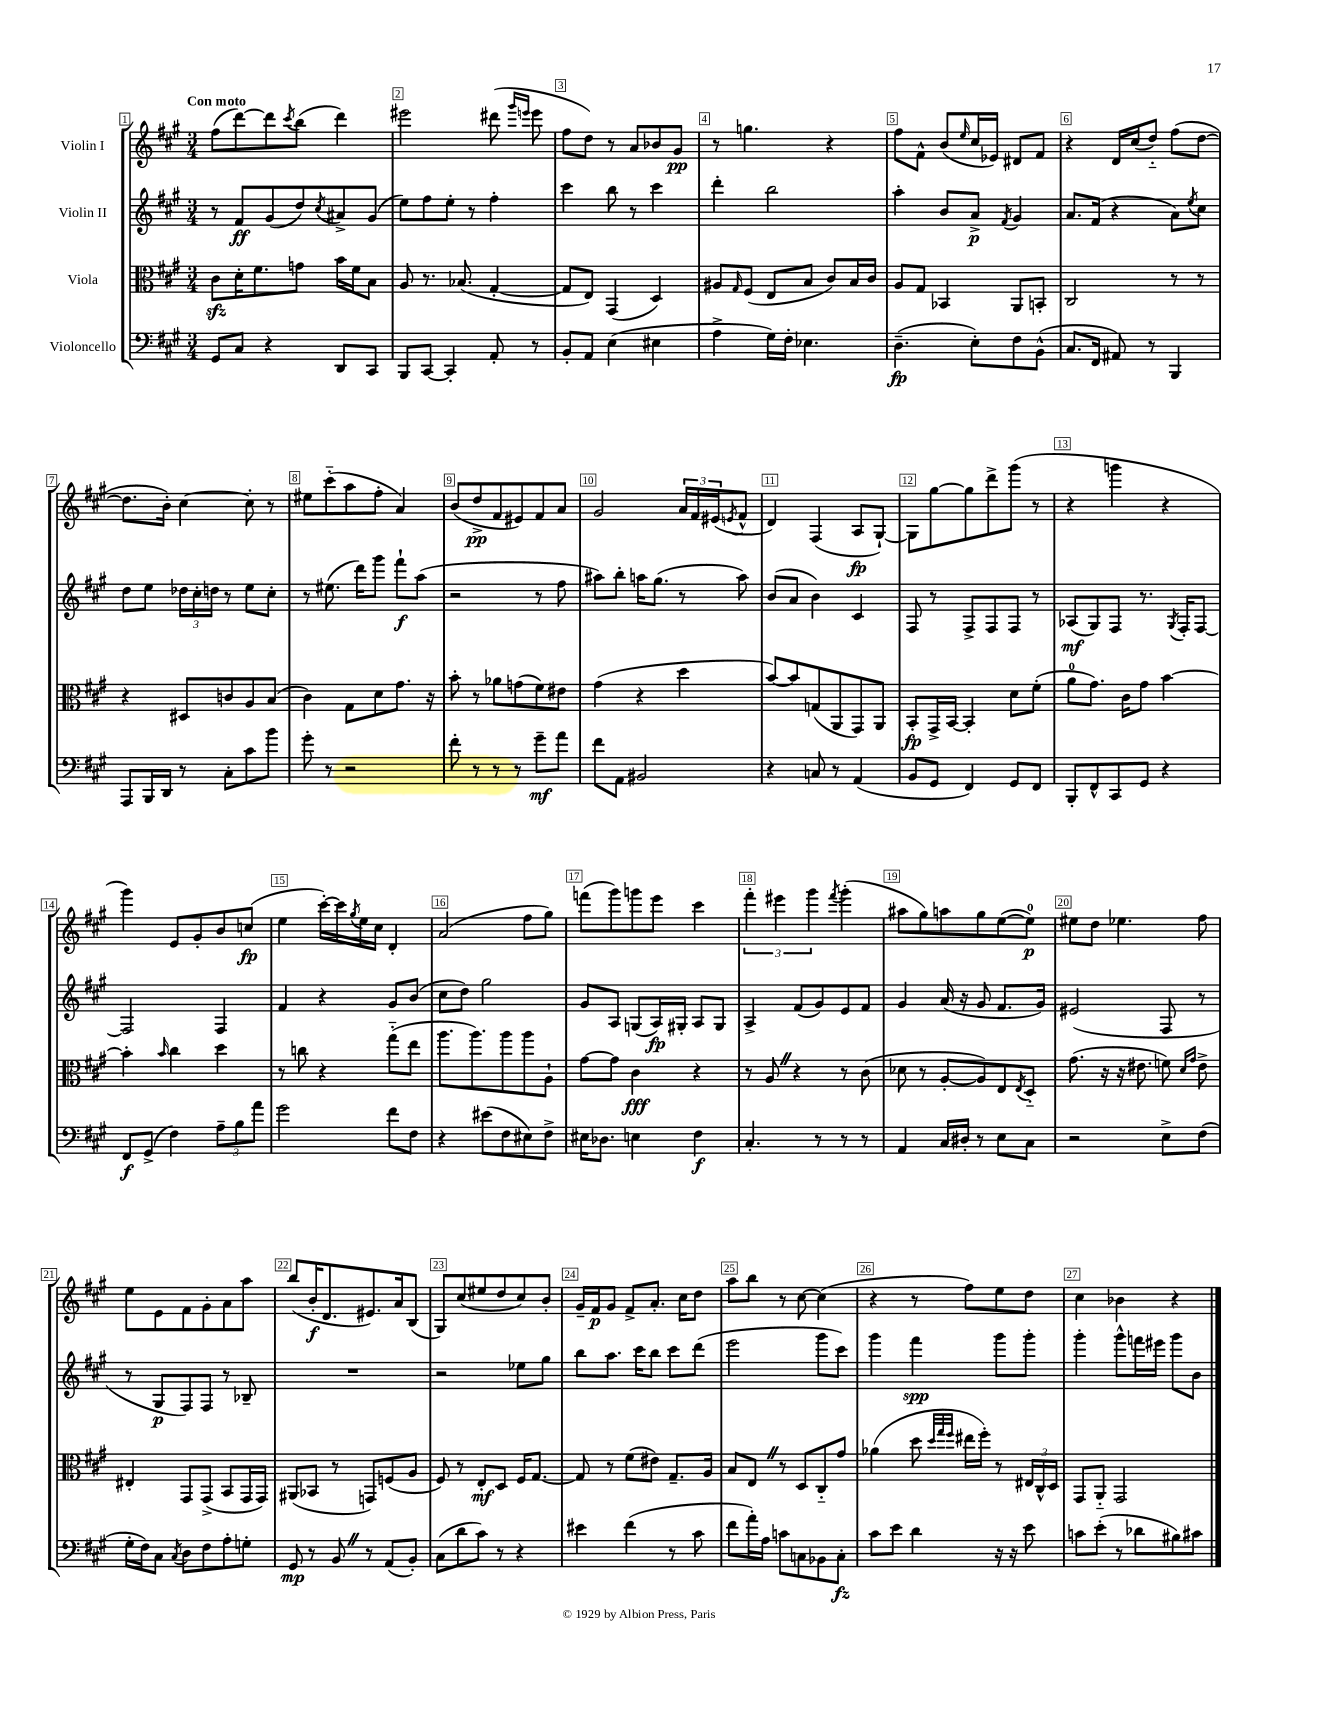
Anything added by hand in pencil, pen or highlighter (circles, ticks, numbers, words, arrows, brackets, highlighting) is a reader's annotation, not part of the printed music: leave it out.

**kern	**kern	**kern	**kern
*staff4	*staff3	*staff2	*staff1
*clefF4	*clefC3	*clefG2	*clefG2
*k[f#c#g#]	*k[f#c#g#]	*k[f#c#g#]	*k[f#c#g#]
*M3/4	*M3/4	*M3/4	*M3/4
8GG#	8c#	8r	(8ff#
8C#	16d'	8f#	[8ddd)
.	8.f#	.	.
4r	.	(8g#	8ddd]
.	.	.	8qccc#
.	8g	8dd)	(8bb
.	.	8qcc#	.
8DD	16b	8a#^	4ddd)
.	16f#	.	.
8CC#	8B	(8g#	.
=	=	=	=
8BBB	8A	8ee)	2eee#
[8CC#	8.r	8ff#	.
4CC#']	.	8ee'	.
.	(8.B-	.	.
.	.	8r	.
8AA'	[4G#'	4ff#'	(8ddd#
.	.	.	16qqggg#
.	.	.	16qqeee
8r	.	.	8eee
=	=	=	=
8BB'	8G#]	4ccc#	8ff#
8AA	8E)	.	8dd)
(4E	(4GG#	8bb	8r
.	.	8r	8a
4E#	4D)	4ccc#	8b-
.	.	.	8g#
=	=	=	=
4A^	8A#	4ddd'	8r
.	16qqG#	.	.
.	(8F#	.	4.gg
16G#)	8E	2bb	.
16F#'	.	.	.
4.E-	8B	.	.
.	8c#)	.	4r
.	16B	.	.
.	16c#	.	.
=	=	=	=
(4.D~	8A	4aa'	8ff#
.	8G#	.	8f#^^
.	4BB-	8b	(8b
.	.	.	16qqee
8E')	.	8a^	16cc#
.	.	.	16e-)
.	.	8qf#	.
8F#	8AA	4g#	8d#
(8BB^^	8BB'	.	8f#
=	=	=	=
8.C#	2C#	8.a	4r
16FF#	.	(16f#	.
8AA#)	.	4r	16d
.	.	.	(16cc#
8r	.	.	8dd'~)
4BBB	8r	8a)	(8ff#
.	.	8qee	.
.	8r	8cc#	[8dd
=	=	=	=
8AAA	4r	8dd	8.dd]
16BBB	.	8ee	.
16DD	.	.	16b')
8r	8D#	24dd-	[4cc#
.	.	24cc#'	.
.	.	24dd	.
8C#'	8c	8r	.
8c#	8A	8ee	8cc#']
8b	(8B	8cc#'	8r
=	=	=	=
8g#'	4c#)	8r	8ee#
8r	.	(8.ee#	(8ccc#'~
2r	8G#	.	8aa
.	.	16ddd)	.
.	8d	8ggg#	8ff#'
.	8.g#	8fff#`	4a)
.	.	(8aa	.
.	16r	.	.
=	=	=	=
8f#'	8b'	2r	(8b
8r	8r	.	8dd^
8r	8a-	.	8f#
8r	(8g	.	8e#)
8g#~	8f#)	8r	8f#
8a	8e#	8ff#	8a
=	=	=	=
8f#	(4g#	8aa#)	2g#
8AA	.	8bb'	.
2BB#	4r	16aa	.
.	.	(8.gg#	.
.	4dd	8r	24a
.	.	.	24f#
.	.	.	(24e#
.	.	.	8qe
.	.	8aa)	8f#^^
=	=	=	=
4r	[8b)	(8b	4d)
.	8b]	8a	.
8C	(8G	4b)	(4F#
8r	8AA	.	.
(4AA	8GG#)	4c#	8A
.	8AA	.	[8G#`)
=	=	=	=
8BB	8BB'	8F#	8G#]
8GG#	16GG#^	8r	[8gg#
.	[16BB	.	.
4FF#)	4BB']	8F#^	8gg#]
.	.	8F#	8ddd^
8GG#	8d	8F#	(8ggg#
8FF#	(8f#'	8r	8r
=	=	=	=
8BBB'	8a	(8A-	4r
8FF#^^	8.g#)	8G#)	.
8CC#	.	8F#	4ggg
.	16c#	.	.
8GG#	8g#	8.r	.
4r	[4b	.	4r
.	.	8qG#	.
.	.	16F#'	.
.	.	[8F#	.
=	=	=	=
8FF#	4b']	2F#]	4ggg#)
(8GG#^	.	.	.
.	16qqb	.	.
4F#)	4cc#	.	8e
.	.	.	8g#'
12A~	4dd	4F#	8b
12B	.	.	.
.	.	.	(8cc
12a	.	.	.
=	=	=	=
2g#	8r	4f#	4ee
.	8cc	.	.
.	4r	4r	[16ccc#')
.	.	.	16ccc#]
.	.	.	8qgg#
.	.	.	16ee
.	.	.	16cc#
8f#	(8gg#'~	8g#	4d'
8F#	8ee	(8b	.
=	=	=	=
4r	8.aa	8cc#	(2a
.	.	8dd)	.
.	8.aa)	.	.
(8e#	.	2gg#	.
8F#	8aa	.	.
8E#)	8aa	.	8ff#
8F#^	8A`	.	8gg#)
=	=	=	=
16E#	[8g#	8g#	(8fff
8.D-	.	.	.
.	8g#]	8A	8ggg#)
4E	4c#	(8G	8ggg
.	.	16A)	8eee
.	.	16G#'	.
4F#	4r	8A	4ccc#
.	.	8G#	.
=	=	=	=
4.C#'	8r	4A^	6fff#'
.	8A	.	.
.	.	.	6eee#
.	4r	(8f#	.
.	.	.	6ggg#
8r	.	8g#)	.
.	.	.	8qfff#
8r	8r	8e	(4ggg#'
8r	(8c#	8f#	.
=	=	=	=
4AA	8d-	4g#	8aa#
.	8r	.	8gg#)
16C#	[8A'	(16a	8aa
16D#'	.	16r	.
8r	8A])	8g#	8gg#
8E	8E	8.f#	([8ee
.	8qE	.	.
8C#	8D'~	.	8ee])
.	.	16g#)	.
=	=	=	=
2r	(8.g#	(2e#	8ee#
.	.	.	8dd
.	16r	.	.
.	16r	.	4.ee-
.	8.e#	.	.
8E^	8f)	8F#	.
.	16qqd	.	.
.	16qqg#	.	.
(8F#	8e#^	8r	8ff#
=	=	=	=
16G#'	4E#'	8r	8ee
16F#)	.	.	.
8C#	.	8G#	8e
8qC#	.	.	.
8D	8GG#	8F#)	8f#
8F#	(8GG#^	8F#	8g#'
8A'	8BB	8r	8a
8G'	16GG#	8B-~	8aa
.	16GG#)	.	.
=	=	=	=
8GG#	(8AA#	2.r	(8bb
8r	8BB-	.	16b'
.	.	.	8.d
8BB	8r	.	.
8r	8GG)	.	8.e#)
(8AA	(8F	.	.
.	.	.	16a
8BB')	8A	.	(8B
=	=	=	=
(8C#	8F#)	2r	8G#)
8d	8r	.	(8cc#
8c#)	8E'	.	8ee#
8r	8D	.	8dd
4r	16F#	8ee-	8cc#)
.	[8.G#	.	.
.	.	8gg#	8b'
=	=	=	=
4e#	8G#]	8bb	16g#~
.	.	.	16f#
.	8r	8.aa	8g#
(4f#	(8f#	.	8f#^
.	.	16ccc#	.
.	8e#)	8bb	8.a'
8r	8.G#~	8ccc#	.
.	.	.	16cc#
8c#	.	(8ddd	8dd
.	16A	.	.
=	=	=	=
8f#	8B	2eee	8aa
16a')	8E	.	8bb
16A	.	.	.
8c	8r	.	8r
8C	8D	.	[8cc#
8BB-	8C#'~	8ggg#	(4cc#]
8C'	8g#	8ccc#)	.
=	=	=	=
8c#	(4a-	4ggg#	4r
8e	.	.	.
4d	8dd	4fff#	8r
.	32qqdd	.	.
.	32qqgg#	.	.
.	32qqff#	.	.
.	16ee#	.	8ff#)
.	16ff#')	.	.
16r	8r	8ggg#	8ee
16r	.	.	.
8e	24E#	8ggg#'	8dd
.	24C#^^	.	.
.	24D	.	.
=	=	=	=
8c	8GG#	4ggg#'	4cc#
(8e'	8AA'~	.	.
8r	2GG#	8ggg#^^	4b-
8d-	.	16fff	.
.	.	16eee#	.
8B#)	.	8ggg#	4r
8c#	.	8b	.
==	==	==	==
*-	*-	*-	*-
